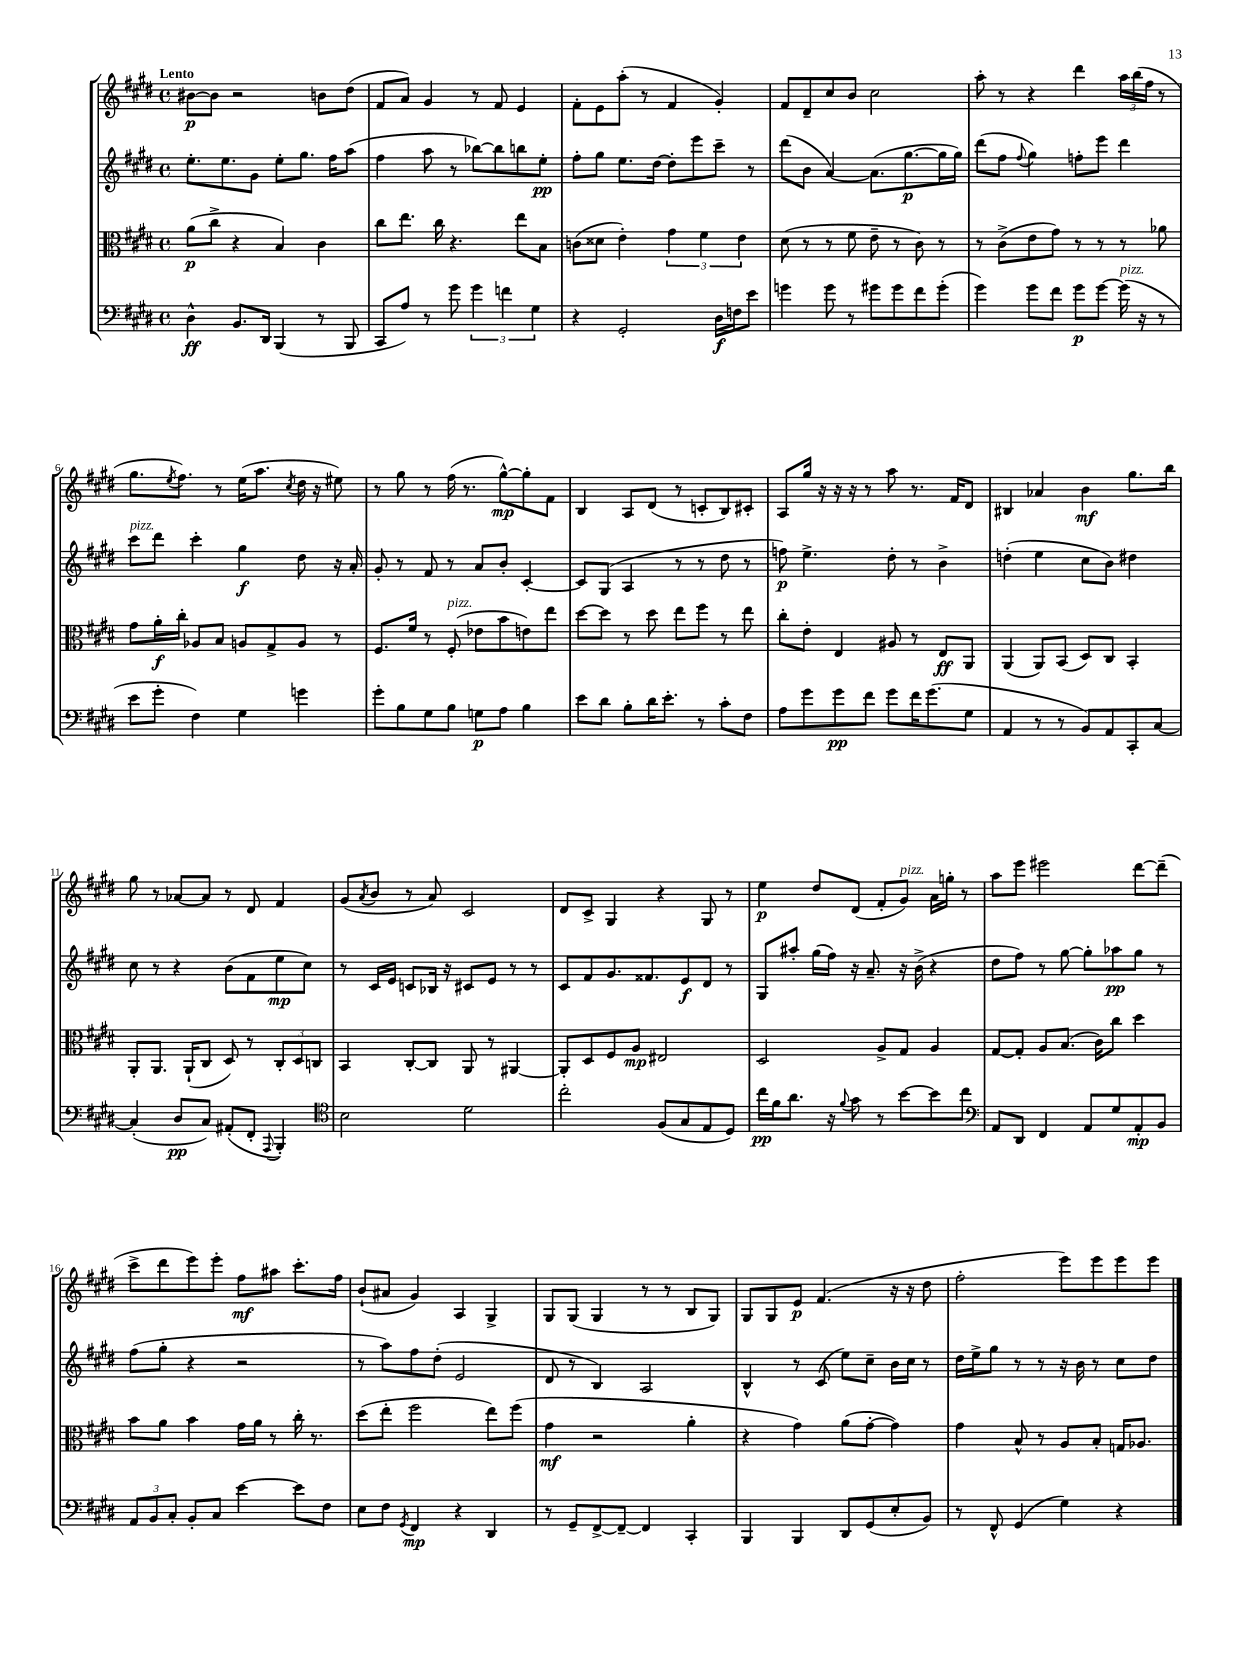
<<
\new StaffGroup <<
\new Staff = "s0" {
    \clef treble \key e \major \defaultTimeSignature \time 4/4 \tempo "Lento"
    bis'8~\p bis'8 r2 b'8 dis''8( |
    fis'8 a'8) gis'4 r8 fis'8 e'4 |
    fis'8-. e'8 a''8-.( r8 fis'4 gis'4-.) |
    fis'8 dis'8-- cis''8 b'8 cis''2 |
    a''8-. r8 r4 dis'''4 \tuplet 3/2 { a''16 b''16( fis''16 } r8 |
    gis''8. \acciaccatura { e''8 } fis''8.) r8 e''16( a''8. \acciaccatura { cis''8 } dis''16 r16 eis''8) |
    r8 gis''8 r8 fis''16( r8. gis''8~-^\mp) gis''8-. fis'8 |
    b4 a8 dis'8( r8 c'8-. b8) cis'8-. |
    a8 gis''16 r16 r16 r16 r8 a''8 r8. fis'16 dis'8 |
    bis4 aes'4 b'4\mf gis''8. b''16 |
    gis''8 r8 aes'8~ aes'8 r8 dis'8 fis'4 |
    gis'8( \acciaccatura { a'8 } b'8 r8 a'8) cis'2 |
    dis'8 cis'8-> gis4 r4 gis8 r8 |
    e''4\p dis''8 dis'8( fis'8-. gis'8^\markup { \italic "pizz." }) a'16 g''16-. r8 |
    a''8 e'''8 eis'''2 dis'''8~ dis'''8--( |
    cis'''8-> dis'''8 e'''8) e'''8-. fis''8\mf ais''8 cis'''8.-. fis''16 |
    b'8-!( ais'8 gis'4) a4 gis4-> |
    gis8 gis8( gis4 r8 r8 b8 gis8) |
    gis8 gis8 e'8\p fis'4.( r16 r16 dis''8 |
    fis''2-. e'''8) e'''8 e'''8 e'''8 \bar "|." |
}
\new Staff = "s1" {
    \clef treble \key e \major \defaultTimeSignature \time 4/4
    e''8.-. e''8. gis'8 e''8-. gis''8. fis''16 a''8( |
    fis''4 a''8 r8 bes''8~) bes''8 b''8 e''8-.\pp |
    fis''8-. gis''8 e''8. dis''16~ dis''8-. e'''8 cis'''8-- r8 |
    dis'''8( b'8 a'4~) a'8.( gis''8.~\p gis''16 gis''16) |
    dis'''8( fis''8 \appoggiatura { fis''8 } gis''4) f''8-. e'''8 dis'''4 |
    cis'''8^\markup { \italic "pizz." } dis'''8 cis'''4-. gis''4\f dis''8 r16 a'16-. |
    gis'8-. r8 fis'8 r8 a'8 b'8-. cis'4~-. |
    cis'8 gis8( a4 r8 r8 dis''8 r8 |
    f''8\p) e''4.-> dis''8-. r8 b'4-> |
    d''4-.( e''4 cis''8 b'8) dis''4 |
    cis''8 r8 r4 b'8( fis'8 e''8\mp cis''8) |
    r8 cis'16 e'16 c'8 bes16 r16 cis'8 e'8 r8 r8 |
    cis'8 fis'8 gis'8. fisis'8. e'8\f dis'8 r8 |
    gis8 ais''8-. gis''16( fis''16) r16 a'8.-- r16 b'16->( r4 |
    dis''8 fis''8) r8 gis''8~ gis''8-. aes''8\pp gis''8 r8 |
    fis''8( gis''8-. r4 r2 |
    r8 a''8) fis''8 dis''8-.( e'2 |
    dis'8 r8 b4) a2 |
    b4-^ r8 cis'8( e''8) cis''8-- b'16 cis''16 r8 |
    dis''16 e''16-> gis''8 r8 r8 r16 b'16 r8 cis''8 dis''8 \bar "|." |
}
\new Staff = "s2" {
    \clef alto \key e \major \defaultTimeSignature \time 4/4
    a'8\p( cis''8-> r4 b4) cis'4 |
    cis''8 e''8. cis''16 r4. e''8 b8 |
    c'8( disis'8 e'4-.) \tuplet 3/2 { gis'4 fis'4 e'4 } |
    dis'8( r8 r8 fis'8 e'8-- r8 cis'8) r8 |
    r8 cis'8->( e'8 gis'8) r8 r8 r8 aes'8 |
    gis'8 a'16-.\f cis''16-. aes8 b8 a8 gis8-> a8 r8 |
    fis8. fis'16 r8 fis8-.^\markup { \italic "pizz." }( ees'8 b'8 e'8) e''8 |
    dis''8~ dis''8 r8 dis''8 e''8 fis''8 r8 e''8 |
    cis''8-. e'8-. e4 ais8 r8 e8\ff a,8 |
    a,4( a,8) b,8( dis8) cis8 b,4-. |
    a,8-. a,8. a,16-!( cis8 dis8) r8 \tuplet 3/2 { cis8-. dis8 c8 } |
    b,4 cis8~-. cis8 a,8 r8 ais,4~ |
    ais,8-. dis8 fis8 a8\mp eis2 |
    dis2 a8-> gis8 a4 |
    gis8~ gis8-. a8 b8.( cis'16) cis''8 dis''4 |
    b'8 a'8 b'4 gis'16 a'16 r8 cis''16-. r8. |
    dis''8( e''8-. fis''2 e''8) fis''8( |
    gis'4\mf r2 a'4-. |
    r4 gis'4) a'8( gis'8~-. gis'4) |
    gis'4 b8-^ r8 a8 b8-. g16 aes8. \bar "|." |
}
\new Staff = "s3" {
    \clef bass \key e \major \defaultTimeSignature \time 4/4
    dis4-^\ff b,8. dis,16 b,,4( r8 b,,8 |
    cis,8 a8) r8 gis'8 \tuplet 3/2 { gis'4 f'4 gis4 } |
    r4 gis,2-. dis16\f f16 e'8 |
    g'4 g'8 r8 gis'8 gis'8 fis'8 gis'8-.( |
    gis'4) gis'8 fis'8 gis'8\p gis'8~ gis'16^\markup { \italic "pizz." }( r16 r8 |
    e'8 gis'8-. fis4) gis4 g'4 |
    gis'8-. b8 gis8 b8 g8\p a8 b4 |
    e'8 dis'8 b8-. dis'16 e'8.-. r8 cis'8-. fis8 |
    a8 gis'8 gis'8\pp fis'8 gis'8 fis'16 gis'8.( gis8 |
    a,4 r8 r8 b,8) a,8 cis,8-. cis8~ |
    cis4-.( dis8\pp cis8) ais,8-.( fis,8-. \appoggiatura { a,,8 } b,,4-.) |
    \clef tenor b2 dis'2 |
    cis''2-. fis8( gis8 e8 dis8) |
    cis''16\pp fis'16 a'8. r16 \appoggiatura { fis'8 } gis'8 r8 b'8~ b'8 cis''8 |
    \clef bass a,8 dis,8 fis,4 a,8 gis8 a,8-.\mp b,8 |
    \tuplet 3/2 { a,8 b,8 cis8-. } b,8-. cis8 e'4~ e'8 fis8 |
    e8 fis8 \acciaccatura { gis,8 } fis,4\mp r4 dis,4 |
    r8 gis,8-- fis,8~-> fis,8~-- fis,4 cis,4-. |
    b,,4 b,,4 dis,8 gis,8( e8-. b,8) |
    r8 fis,8-^ gis,4( gis4) r4 \bar "|." |
}
>>
>>
